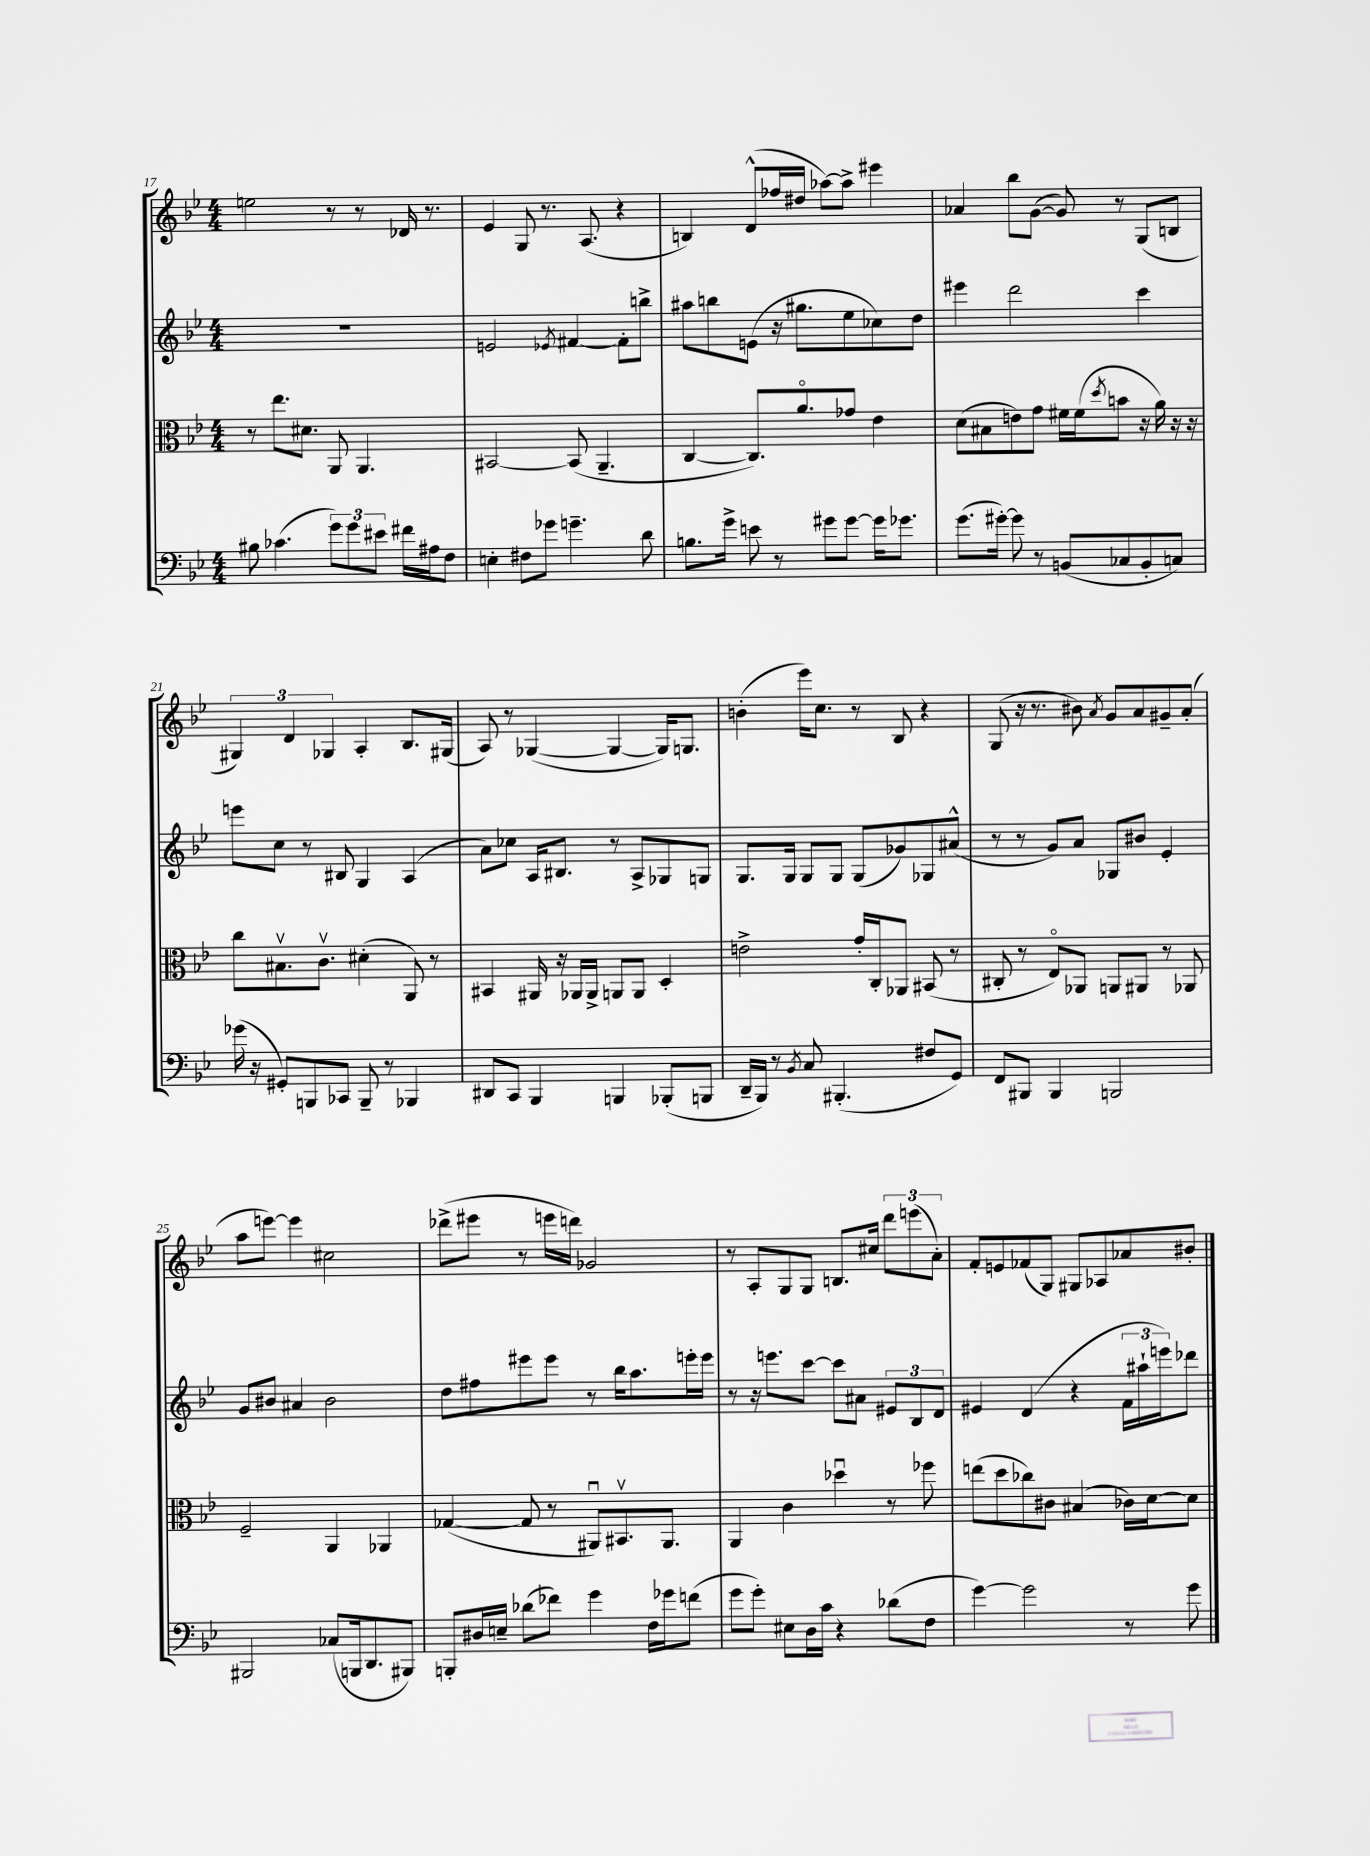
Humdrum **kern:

**kern	**kern	**kern	**kern
*part4	*part3	*part2	*part1
*staff4	*staff3	*staff2	*staff1
*clefF4	*clefC3	*clefG2	*clefG2
*k[b-e-]	*k[b-e-]	*k[b-e-]	*k[b-e-]
*M4/4	*M4/4	*M4/4	*M4/4
=17	=17	=17	=17
8B#X\	8r	1r	2een\
(4.c-X\	8.ee-\L	.	.
.	8.d#X\J	.	.
12g\L)	8AA/	.	8r
12g\	.	.	.
.	4.AA/	.	8r
12e#X\J	.	.	.
16f#X\LL	.	.	16d-X/
16A#X\J	.	.	8.r
8F\J	.	.	.
=18	=18	=18	=18
4En'\	[2BB#X/	2en/	4e-/
8F#X\L	.	.	8G/
8g-X\J	.	.	8.r
.	.	8qe-X/	.
4.gn~\	(8BB#/]	[4f#X/	.
.	.	.	(8.A/
.	4.AA~/	.	.
.	.	8f#'\L]	4r
8d\	.	8bbn^\J	.
=19	=19	=19	=19
8.Bn\L	[4C/	8aa#X\L	4Bn/)
.	.	8bbn\	.
16g^\Jk	.	.	.
8en\	8.C/L])	(8en\J	(8d^^/L
8r	.	16r	16ff-X/L
.	8.a/	8.gg#X\L	16dd#X/JJ
8g#X\L	.	.	[8aa-X\L)
[8g#\J	8g-X/J	8ee-\	8aa-^\J]
16g#\KL]	4e-\	8cc-X\)	4eee#X\
8.g-X\J	.	.	.
.	.	8dd\J	.
=20	=20	=20	=20
(8.g\L	(8d\L	4eee#X\	4a-X/
.	8B#X\	.	.
[16g#X'\Jk)	.	.	.
8g#\]	8en\)	2ddd\	8bb-\L
8r	8g\J	.	([8g\J
(8BBn/L	16f#X\LL	.	8g/])
.	(16f#\J	.	.
.	8qdd/	.	.
8C-X/	8bn\J	.	8r
8BB'/	16r	4ccc\	(8G/L
.	16a\)	.	.
8Cn/J)	16r	.	8Bn/J
.	16r	.	.
!!LO:LB:g=z
=21	=21	=21	=21
(16g-X\	8cc\L	8eeen\L	6G#X/)
16r	.	.	.
8GG#X'/L)	8.B#Xv\	8cc\J	.
.	.	.	6d/
8BBBn/	.	8r	.
.	8.cv\J	.	.
.	.	.	6G-X/
8CC-X/J	.	8B#X/	.
8BBB~/	(4d#X'\	4G/	4A'/
8r	.	.	.
4BBB-X/	8AA/)	(4A/	8.B-/L
.	8r	.	.
.	.	.	(16G#X/Jk
=22	=22	=22	=22
8DD#X/L	4BB#X/	8a\L)	8A/)
8CC/J	.	8cc-X\J	8r
4BBB-/	16AA#X/	16A/KL	([4G-X/
.	16r	8.B#X/J	.
.	16AA-X/LL	.	.
.	16AA-^/JJ	.	.
4BBBn/	8AAn/L	8r	4G-/_
.	8AA/J	8A^/L	.
(8BBB-X'/L	4D'/	8G-X/	16G-/KL])
.	.	.	8.Gn/J
8BBBn/J	.	8Gn/J	.
=23	=23	=23	=23
16DD~/LL	2en^\	8.G/L	(4bn'\
16BBB-/JJ)	.	.	.
8r	.	.	.
.	.	16G/Jk	.
8qBB-/	.	.	.
8C/	.	8G/L	16eee-\KL)
.	.	.	8.cc\J
(4.BBB#X'/	.	8G/J	.
.	16g'/LL	(8G/L	8r
.	16C'/J	.	.
.	8AA-X/J	8g-X/)	8B-/
8F#X/L	(8BB#X/	8G-X/	4r
8GG/J)	8r	(8a#X^^/J	.
=24	=24	=24	=24
8FF/L	8C#X'/	8r	(8G/
8BBB#X/J	8r	8r	16r
.	.	.	8.r
4BBB#/	8E-/L)	8g/L)	.
.	8AA-X/J	8a/J	8b#X\)
.	.	.	8qa/
2BBBn/	8AAn/L	8G-X/L	8g/L
.	8AA#X/J	8b#X/J	8a/
.	8r	4e-'/	8g#X~/
.	8AA-X/	.	(8a'/J
!!LO:LB:g=z
=25	=25	=25	=25
2BBB#X/	2F~/	8g/L	8aa\L
.	.	8b#X/J	[8eeen\J)
.	.	4a#X/	4eee\]
(8C-X/L	4AA/	2b#\	2cc#X\
16BBBn/k	.	.	.
8.DD/	.	.	.
.	4AA-X/	.	.
8BBB#X/J)	.	.	.
=26	=26	=26	=26
8BBBn'/L	([4G-X/	8dd\L	(8ddd-X^\L
16D#X/L	.	8ff#X\	8eee#X\J
16En~/JJ	.	.	.
(8d-X\L	8G-/]	8eee#X\	8r
8f-X\J)	8r	8eee#\J	16eeen\LL
.	.	.	16dddn\JJ)
4g\	8AA#Xu/L)	8r	2g-X/
.	8.BB#Xv/	16bb-\KL	.
.	.	8.aa\	.
16F\LL	.	.	.
16g-X\J	8.AA#/J	.	.
(8fn\J	.	16eeen'\L	.
.	.	16eee\JJ	.
=27	=27	=27	=27
8g\L	4AA/	8r	8r
8g'\J)	.	16r	8A'/L
.	.	8.eeen\L	.
8E#X\L	4c\	.	8G/
16D\L	.	[8ccc\J	8G/J
16c\JJ	.	.	.
4r	4dd-Xu\	8ccc\L]	8.Bn/L
.	.	8a#X\J	.
.	.	.	16cc#X/Jk
(8d-X\L	8r	12e#X/L	12ddd\L
.	.	12B-/	(12eeen\
8F\J	8ff-X\	.	.
.	.	12d/J	12a'\J)
=28	=28	=28	=28
[4g\)	(8een\L	4e#X/	8f'/L
.	8dd\	.	8en/
2g\]	8cc-X\)	(4d/	(8f-X/
.	8c#X\J	.	8G/J)
.	(4B#X/	4r	8G#X/L
.	.	.	8A-X/
8r	16c-X\LL)	24f\LL	8a-X/
.	.	24aa#X`\	.
.	[16d\J	.	.
.	.	24eeen\J)	.
8g\	8d\J]	8ddd-X\J	8b#X'/J
==	==	==	==
*-	*-	*-	*-
